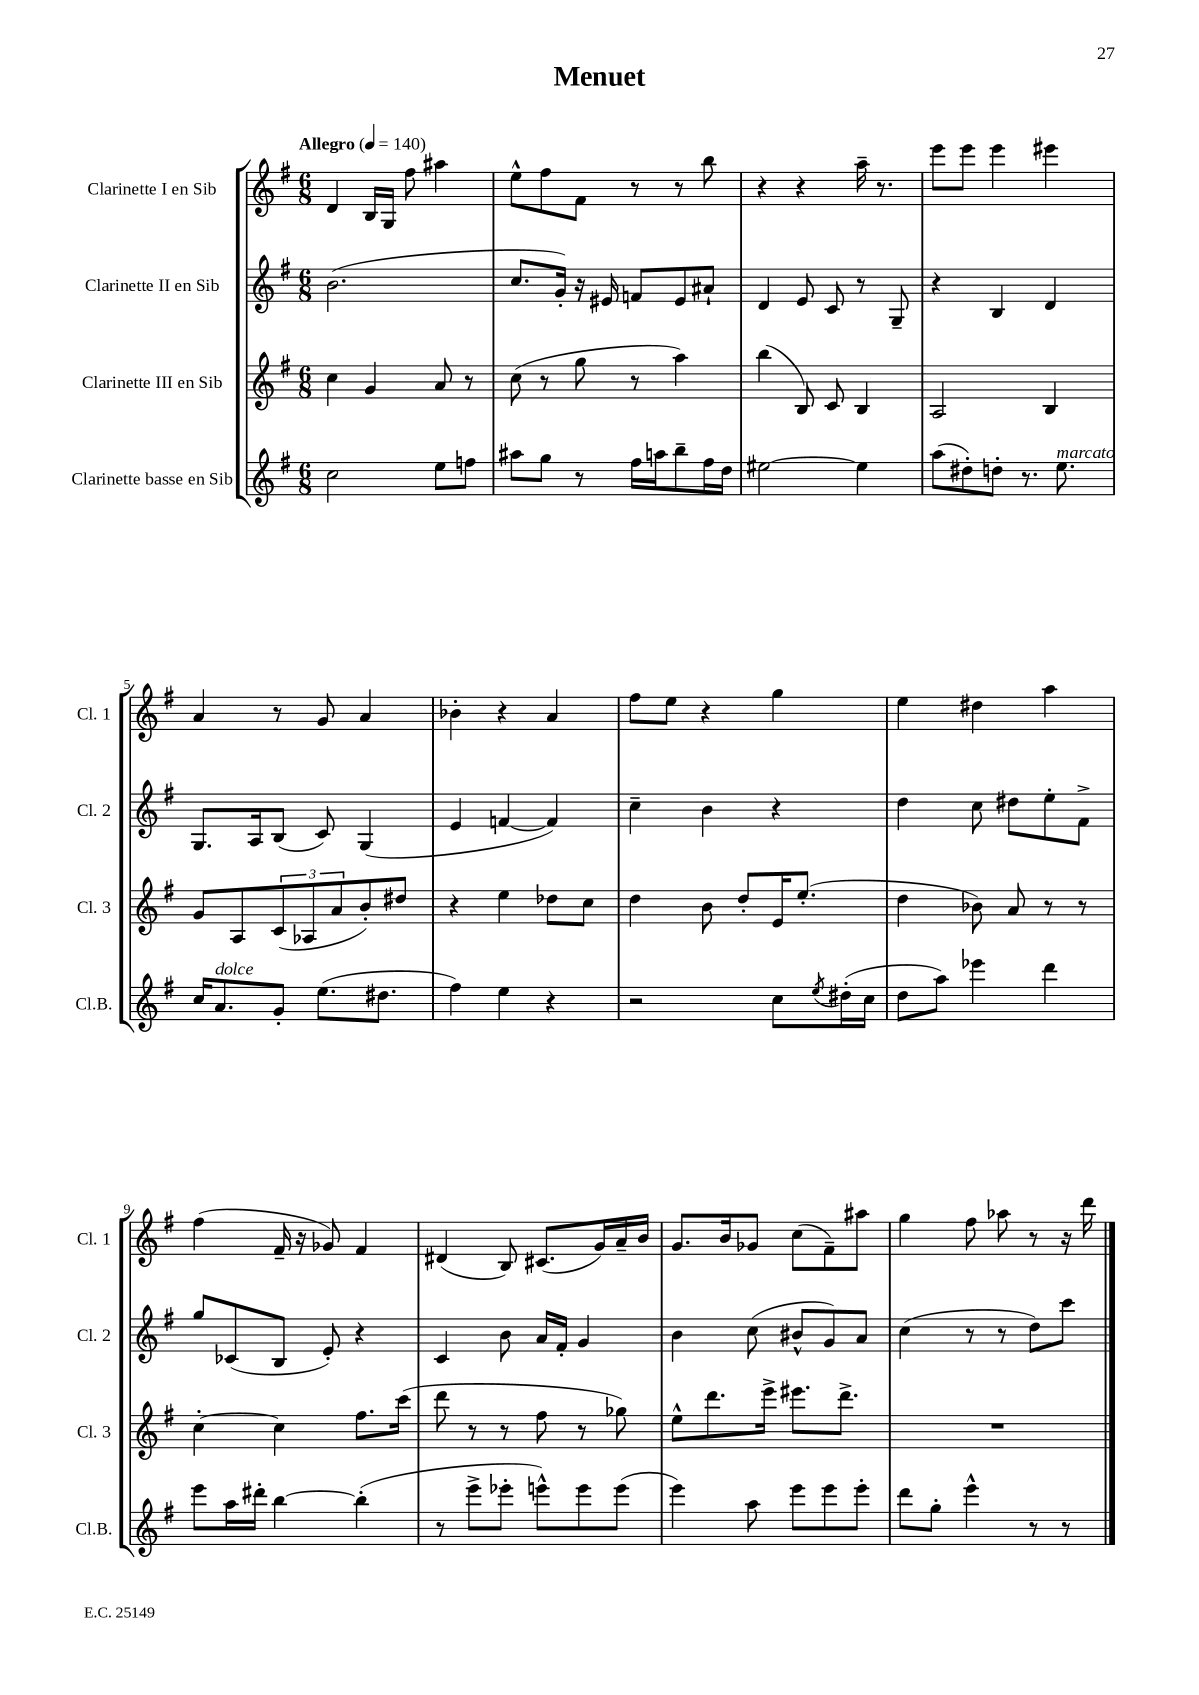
\header { title = "Menuet" }
<<
\new StaffGroup <<
\new Staff = "s0" \with { instrumentName = "Clarinette I en Sib" shortInstrumentName = "Cl. 1" } {
    \clef treble \key g \major \numericTimeSignature \time 6/8 \tempo "Allegro" 4 = 140
    d'4 b16 g16 fis''8 ais''4 |
    e''8-^ fis''8 fis'8 r8 r8 b''8 |
    r4 r4 a''16-- r8. |
    e'''8 e'''8 e'''4 eis'''4 |
    a'4 r8 g'8 a'4 |
    bes'4-. r4 a'4 |
    fis''8 e''8 r4 g''4 |
    e''4 dis''4 a''4 |
    fis''4( fis'16-- r16 ges'8) fis'4 |
    dis'4( b8) cis'8.( g'16) a'16-- b'16 |
    g'8. b'16 ges'8 c''8( fis'8--) ais''8 |
    g''4 fis''8 aes''8 r8 r16 d'''16 \bar "|." |
}
\new Staff = "s1" \with { instrumentName = "Clarinette II en Sib" shortInstrumentName = "Cl. 2" } {
    \clef treble \key g \major \numericTimeSignature \time 6/8
    b'2.( |
    c''8. g'16-.) r16 eis'16 f'8 eis'8 ais'8-! |
    d'4 e'8 c'8 r8 g8-- |
    r4 b4 d'4 |
    g8. a16 b8( c'8) g4( |
    e'4 f'4~ f'4) |
    c''4-- b'4 r4 |
    d''4 c''8 dis''8 e''8-. fis'8-> |
    g''8 ces'8( b8 e'8-.) r4 |
    c'4 b'8 a'16 fis'16-. g'4 |
    b'4 c''8( bis'8-^ g'8) a'8 |
    c''4( r8 r8 d''8) c'''8 \bar "|." |
}
\new Staff = "s2" \with { instrumentName = "Clarinette III en Sib" shortInstrumentName = "Cl. 3" } {
    \clef treble \key g \major \numericTimeSignature \time 6/8
    c''4 g'4 a'8 r8 |
    c''8( r8 g''8 r8 a''4) |
    b''4( b8) c'8 b4 |
    a2 b4 |
    g'8 a8 \tuplet 3/2 { c'8( aes8 a'8 } b'8-.) dis''8 |
    r4 e''4 des''8 c''8 |
    d''4 b'8 d''8-. e'16 e''8.-.( |
    d''4 bes'8) a'8 r8 r8 |
    c''4~-. c''4 fis''8. c'''16( |
    d'''8 r8 r8 fis''8 r8 ges''8) |
    e''8-^ d'''8. e'''16-> eis'''8. d'''8.-> |
    R2. \bar "|." |
}
\new Staff = "s3" \with { instrumentName = "Clarinette basse en Sib" shortInstrumentName = "Cl.B." } {
    \clef treble \key g \major \numericTimeSignature \time 6/8
    c''2 e''8 f''8 |
    ais''8 g''8 r8 fis''16 a''16 b''8-- fis''16 d''16 |
    eis''2~ eis''4 |
    a''8( dis''8-.) d''8-. r8. e''8.^\markup { \italic "marcato" } |
    c''16 a'8.^\markup { \italic "dolce" } g'8-. e''8.( dis''8. |
    fis''4) e''4 r4 |
    r2 c''8 \acciaccatura { e''8 } dis''16-.( c''16 |
    d''8 a''8) ees'''4 d'''4 |
    e'''8 a''16 dis'''16-. b''4~ b''4-.( |
    r8 e'''8-> ees'''8-. e'''8-^) e'''8 e'''8( |
    e'''4) a''8 e'''8 e'''8 e'''8-. |
    d'''8 g''8-. e'''4-^ r8 r8 \bar "|." |
}
>>
>>
